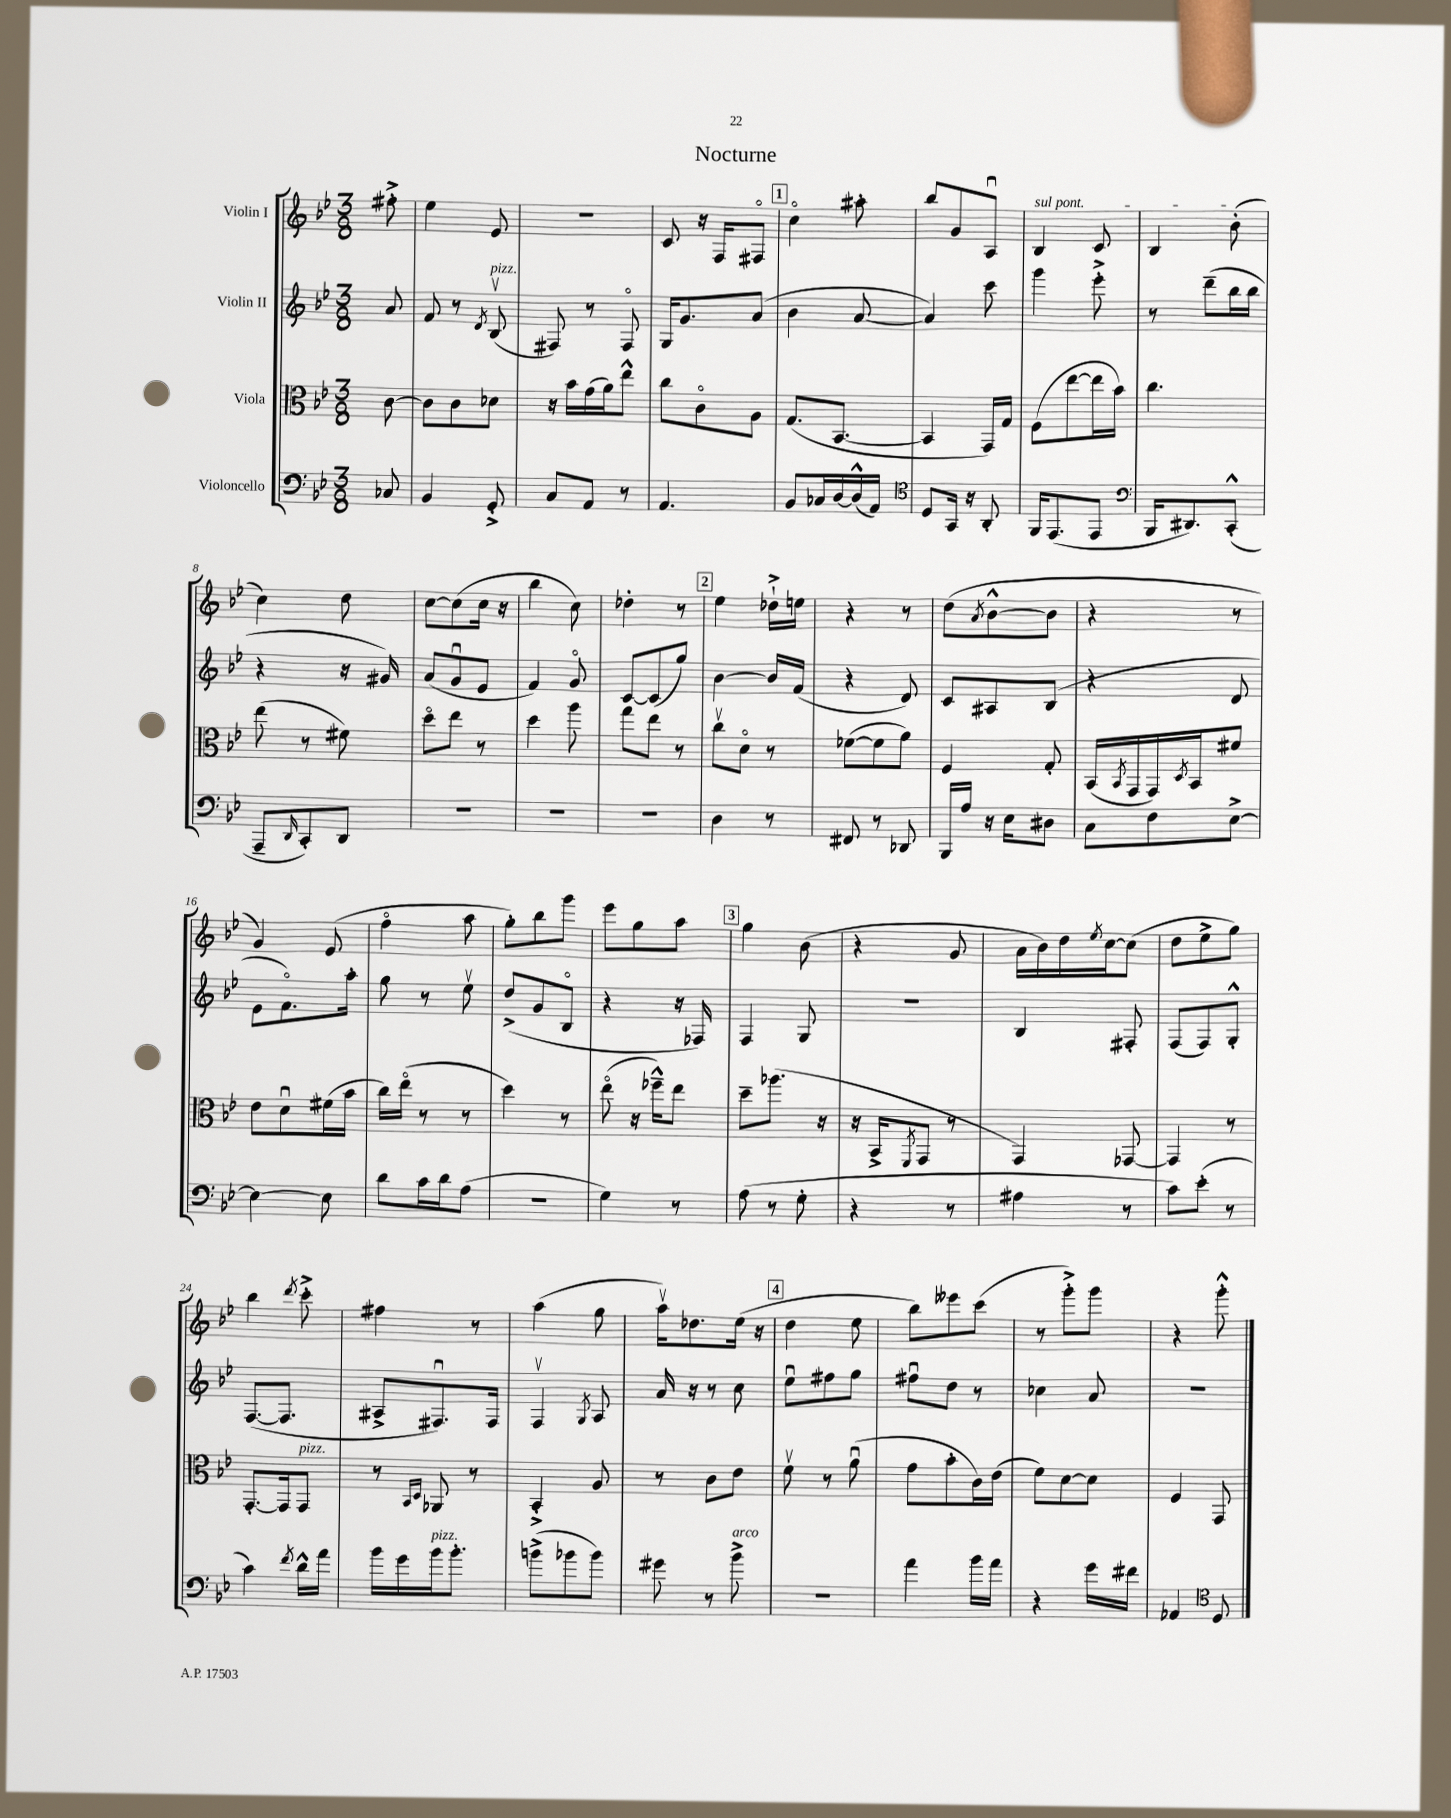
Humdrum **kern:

**kern	**kern	**kern	**kern
*staff4	*staff3	*staff2	*staff1
*clefF4	*clefC3	*clefG2	*clefG2
*k[b-e-]	*k[b-e-]	*k[b-e-]	*k[b-e-]
*M3/8	*M3/8	*M3/8	*M3/8
8C-/	[8c\	8a/	8ff#'^\
=	=	=	=
4BB-/	8c\]L	8f/	4ee-\
.	8c\	8r	.
.	.	8qd/	.
8GG'^/	8d-\J	(8B-v/	8e-/
=	=	=	=
8C/L	16r	8F#/)	4.r
.	16b-\LL	.	.
8AA/J	(16g\	8r	.
.	16a\J)	.	.
8r	8ee-^^\J	8F#o/	.
=	=	=	=
4.AA/	8cc\L	16G/LK	8c/
.	.	8.g/	.
.	8co\	.	16r
.	.	.	16F/LK
.	8A\J	(8a/J	8F#o/J
=	=	=	=
8BB-/L	(8.G/L	4b-\	4cco\
16C-/L	.	.	.
[16D/	[8.BB-/J	.	.
(16D^^/]	.	[8a/	8aa#'\
16AA/JJ)	.	.	.
=	=	=	=
*clefC4	*	*	*
8D/L	4BB-/]	4a/])	8bb-/L
16GG/Jk	.	.	8g/
16r	.	.	.
8AA'/	16GG/LL)	8ccc\	8Au/J
.	16G/JJ	.	.
=	=	=	=
16FF/LK	(8F\L	4ggg\	4B-/
(8.EE-/	.	.	.
.	[8ee-\	.	.
8EE-/J	16ee-\]L	8eee-'^\	8c/
.	16b-\JJ)	.	.
=	=	=	=
*clefF4	*	*	*
16BBB-/LK	4.cc\	8r	4B-/
8.DD#/)	.	.	.
.	.	(8ddd~\L	.
(8CC'^^/J	.	16bb-\L	(8b-'\
.	.	16bb-\JJ	.
=	=	=	=
8AAA~/L	(8ee-\	4r	4cc\)
16qqDD/	.	.	.
8CC'/)	8r	.	.
8DD/J	8f#\)	16r	8dd\
.	.	16g#/)	.
=	=	=	=
4.r	8ddo\L	(8a/L	[8cc\L
.	8ee-\J	8gu/	(8cc\]
.	8r	8e-/J	16cc\Jk
.	.	.	16r
=	=	=	=
4.r	4dd\	4f/)	4bb-\
.	8aa\	8go/	8cc\)
=	=	=	=
4.r	8gg\L	[8c/L	4dd-'\
.	8ee-\J	(8c/]	.
.	8r	8gg/J)	8r
=	=	=	=
4D\	8ccv\L	[4b-\	4ee-\
.	8do\J	.	.
8r	8r	16b-/]LL	16dd-`^\LL
.	.	(16f/JJ	16ee\JJ
=	=	=	=
8FF#/	([8f-\L	4r	4r
8r	8f-\]	.	.
8DD-/	8a\J)	8d/)	8r
=	=	=	=
16BBB-/LL	4F/	8c/L	(8dd\L
16A/JJ	.	.	.
.	.	.	8qa/
16r	.	8A#/	[8b-^^\
16E-\LK	.	.	.
8D#\J	8G'/	(8B-/J	8b-\]J
=	=	=	=
8C\L	(16BB-/LL	4r	4r
.	8qBB-/	.	.
.	16GG/	.	.
8F\	16GG/)	.	.
.	8qD/	.	.
.	16BB-/J	.	.
[8E-^\J	8f#/J	8d/	8r
=	=	=	=
4E-\_	8e-\L	8e-\L	4g/)
.	8du\	8.fo\)	.
8E-\]	(16f#\L	.	(8e-/
.	16b-\JJ	16aa'\Jk	.
=	=	=	=
8d\L	16cc\LL)	8gg\	4ffo\
.	(16ee-o\JJ	.	.
16c\L	8r	8r	.
16d\J	.	.	.
(8A\J	8r	8ee-v\	8aa\
=	=	=	=
4.r	4dd\)	(8dd^/L	8gg'\L)
.	.	8g/	8bb-\
.	8r	8B-o/J	8ggg\J
=	=	=	=
4G\)	(8ee-o\	4r	8eee-\L
.	16r	.	8gg\
.	16ff-~^^\LK)	.	.
8r	8ee-\J	16r	8aa\J
.	.	16F-/)	.
=	=	=	=
(8A\	8dd~\L	4F/	4gg\
8r	(8.aa-\J	.	.
8G'\	.	8G/	(8b-\
.	16r	.	.
=	=	=	=
4r	16r	4.r	4r
.	16BB-^/LK	.	.
.	8qFF/	.	.
.	8GG/J	.	.
8r	8r	.	8g/
=	=	=	=
4A#\	4GG/)	4B-/	16a\LL
.	.	.	16b-\)
.	.	.	16dd\
.	.	.	8qee-/
.	.	.	[16cc\J
8r	[8GG-/	8F#'/	(8cc\]J
=	=	=	=
8c\L)	4GG-/]	(8F/L	8dd\L
(8e-'\J	.	8F/)	8ee-^\
8r	8r	8G'^^/J	8gg\J)
=	=	=	=
4c\)	[8.GG'/L	([8.F/L	4bb-\
.	16GG/]k	8.F/]J	.
8qf/	.	.	8qddd/
16d^^\LL	8GG/J	.	8ccc'^\
16a\JJ	.	.	.
=	=	=	=
16b-\LL	8r	8A#^/L	4ff#\
16g\	.	.	.
.	16qqBB-/LL	.	.
.	16qqD/JJ	.	.
16b-\J	8AA-/	8.F#u/)	.
8.b-'\J	.	.	.
.	8r	.	8r
.	.	16F#/Jk	.
=	=	=	=
(8b^\L	4BB-'^/	4Fv/	(4aa\
8b-\	.	.	.
.	.	8qG/	.
8b-\J)	8A/	8A/	8gg\
=	=	=	=
8g#\	8r	16a/	16aav\LK)
.	.	16r	8.dd-\
8r	8c\L	8r	.
8b-^\	8e-\J	8cc\	(16ee-\Jk
.	.	.	16r
=	=	=	=
4.r	8fv\	8ee-u\L	4dd\
.	8r	8ff#\	.
.	(8au\	8gg\J	8ee-\
=	=	=	=
4a\	8g\L	8ff#u\L	8bb-\L)
.	8b-'\	8dd\J	8eee--\
16b-\LL	16c\L)	8r	(8ccc\J
16a\JJ	(16e-\JJ	.	.
=	=	=	=
4r	8f\L)	4cc-\	8r
.	[8d\	.	8ggg'^\L)
16g\LL	8d\]J	8a/	8ggg\J
16f#\JJ	.	.	.
=	=	=	=
4AA-/	4F/	4.r	4r
*clefC4	*	*	*
8D/	8GG/	.	8ggg'^^\
==	==	==	==
*-	*-	*-	*-
